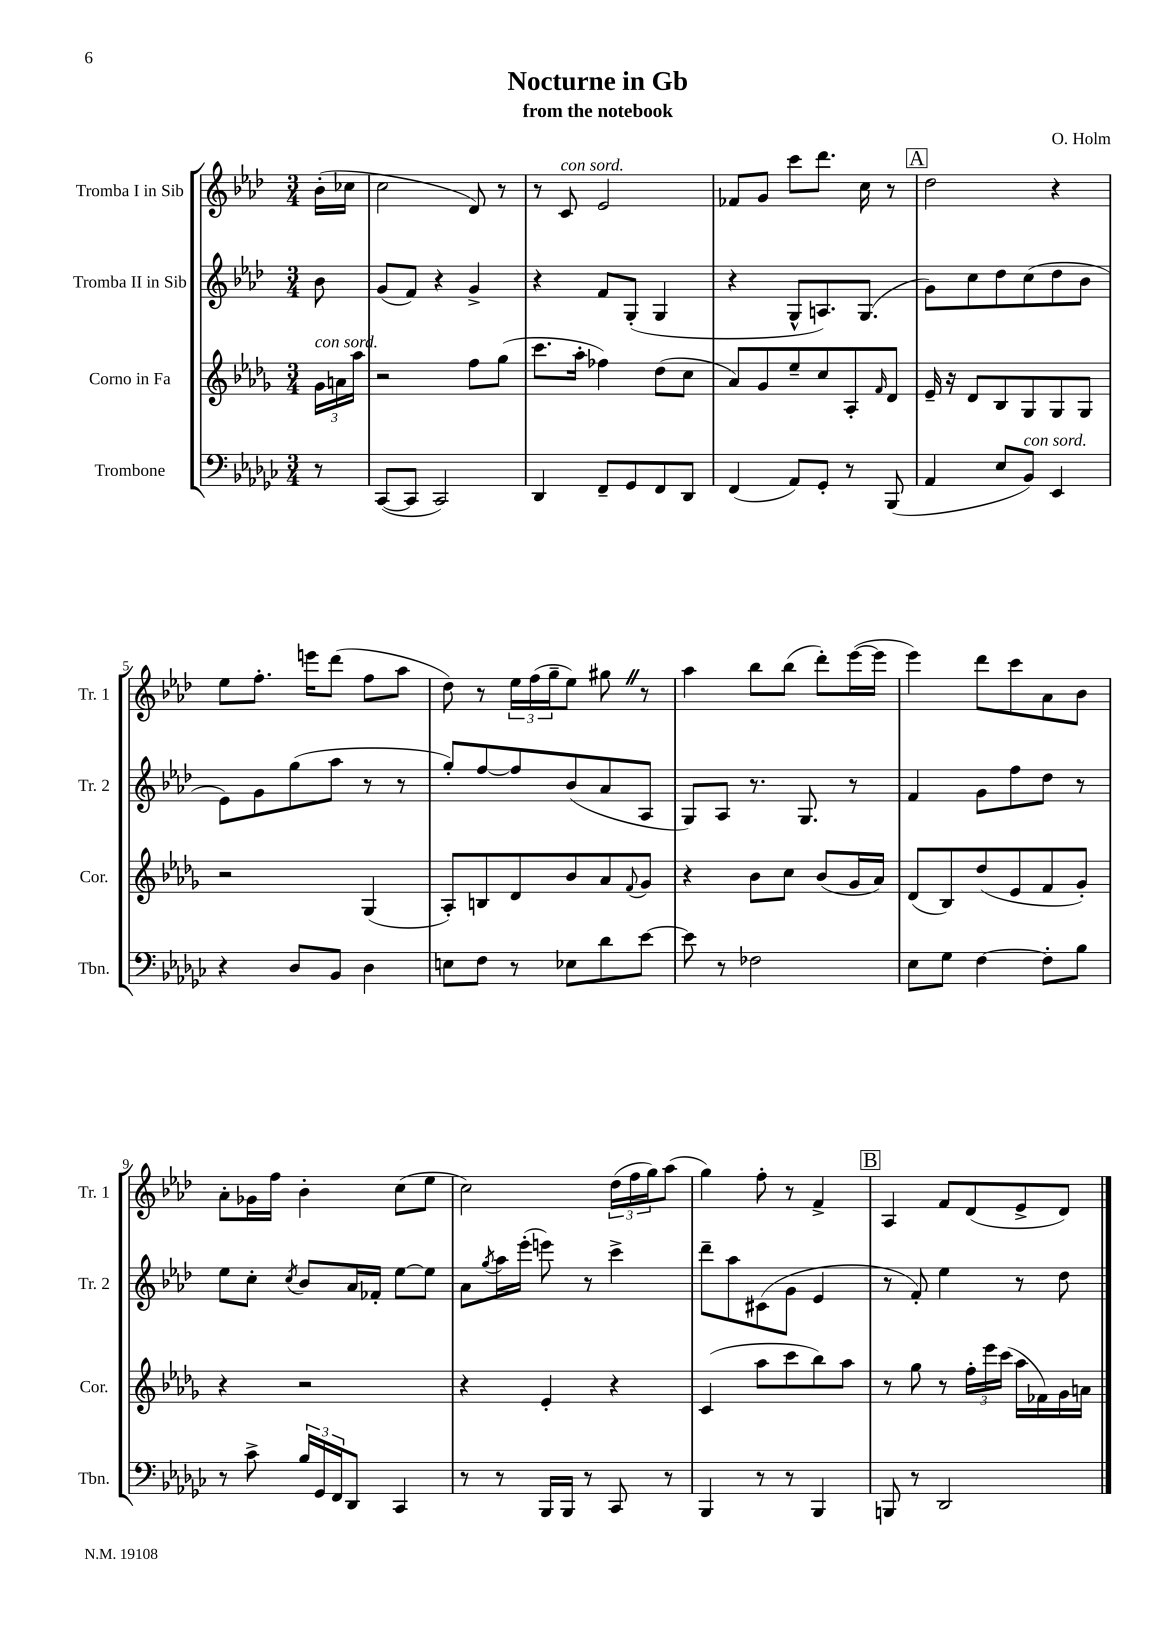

**kern	**kern	**kern	**kern
*staff4	*staff3	*staff2	*staff1
*clefF4	*clefG2	*clefG2	*clefG2
*k[b-e-a-d-g-c-]	*k[b-e-a-d-g-]	*k[b-e-a-d-]	*k[b-e-a-d-]
*M3/4	*M3/4	*M3/4	*M3/4
8r	24g-	8b-	(16b-'
.	24a	.	.
.	.	.	16cc-
.	24aa-	.	.
=	=	=	=
([8CC-	2r	(8g	2cc
8CC-]	.	8f)	.
2CC-)	.	4r	.
.	8ff	4g^	8d-)
.	(8gg-	.	8r
=	=	=	=
4DD-	8.ccc	4r	8r
.	.	.	8c
.	16aa-'	.	.
8FF~	4ff-)	8f	2e-
8GG-	.	(8G'	.
8FF	(8dd-	4G	.
8DD-	8cc	.	.
=	=	=	=
(4FF	8a-)	4r	8f-
.	8g-	.	8g
8AA-)	8ee-~	8G^^	8ccc
8GG-'	8cc	8.A)	8.ddd-
8r	8A-'	.	.
.	.	(8.G	16cc
.	16qqf	.	.
(8BBB-	8d-	.	8r
=	=	=	=
4AA-	16e-~	8g)	2dd-
.	16r	.	.
.	8d-	8cc	.
8E-	8B-	8dd-	.
8BB-)	8G-	(8cc	.
4EE-	8G-	8dd-	4r
.	8G-	8b-	.
=	=	=	=
4r	2r	8e-)	8ee-
.	.	8g	8.ff'
8D-	.	(8gg	.
.	.	.	16eee
8BB-	.	8aa-	(8ddd-
4D-	(4G-	8r	8ff
.	.	8r	8aa-
=	=	=	=
8E	8A-')	8gg')	8dd-)
8F	8B	[8ff	8r
8r	8d-	8ff]	24ee-
.	.	.	(24ff
.	.	.	24gg~
8E-	8b-	(8b-	8ee-)
8d-	8a-	8a-	8gg#
.	8qqf	.	.
[8e-	8g-	8A-	8r
=	=	=	=
8e-]	4r	8G)	4aa-
8r	.	8A-	.
2F-	8b-	8.r	8bb-
.	8cc	.	(8bb-
.	.	8.G	.
.	(8b-	.	8ddd-')
.	16g-	8r	([16eee-
.	16a-)	.	16eee-]
=	=	=	=
8E-	(8d-	4f	4eee-)
8G-	8B-)	.	.
[4F	(8dd-	8g	8ddd-
.	8e-	8ff	8ccc
8F']	8f	8dd-	8a-
8B-	8g-')	8r	8b-
=	=	=	=
8r	4r	8ee-	8a-'
8c-^	.	8cc'	16g-
.	.	.	16ff
.	.	8qcc	.
24B-	2r	8b-	4b-'
24GG-	.	.	.
24FF	.	.	.
8DD-	.	16a-	.
.	.	16f-'	.
4CC-	.	[8ee-	(8cc
.	.	8ee-]	8ee-
=	=	=	=
8r	4r	8a-	2cc)
.	.	8qgg	.
8r	.	16aa-	.
.	.	(16eee-'	.
16BBB-	4e-'	8eee)	.
16BBB-	.	.	.
8r	.	8r	.
8CC-	4r	4ccc^	(24dd-
.	.	.	24ff
.	.	.	24gg)
8r	.	.	(8aa-
=	=	=	=
4BBB-	(4c	8ddd-~	4gg)
.	.	8aa-	.
8r	8aa-	(8c#	8ff'
8r	8ccc	8g	8r
4BBB-	8bb-)	4e-	4f^
.	8aa-	.	.
=	=	=	=
8BBB	8r	8r	4A-
8r	8gg-	8f')	.
2DD-	8r	4ee-	8f
.	24ff'	.	(8d-
.	24eee-	.	.
.	(24ccc	.	.
.	16aa-	8r	8e-^
.	16f-)	.	.
.	16g-	8dd-	8d-)
.	16a	.	.
==	==	==	==
*-	*-	*-	*-
